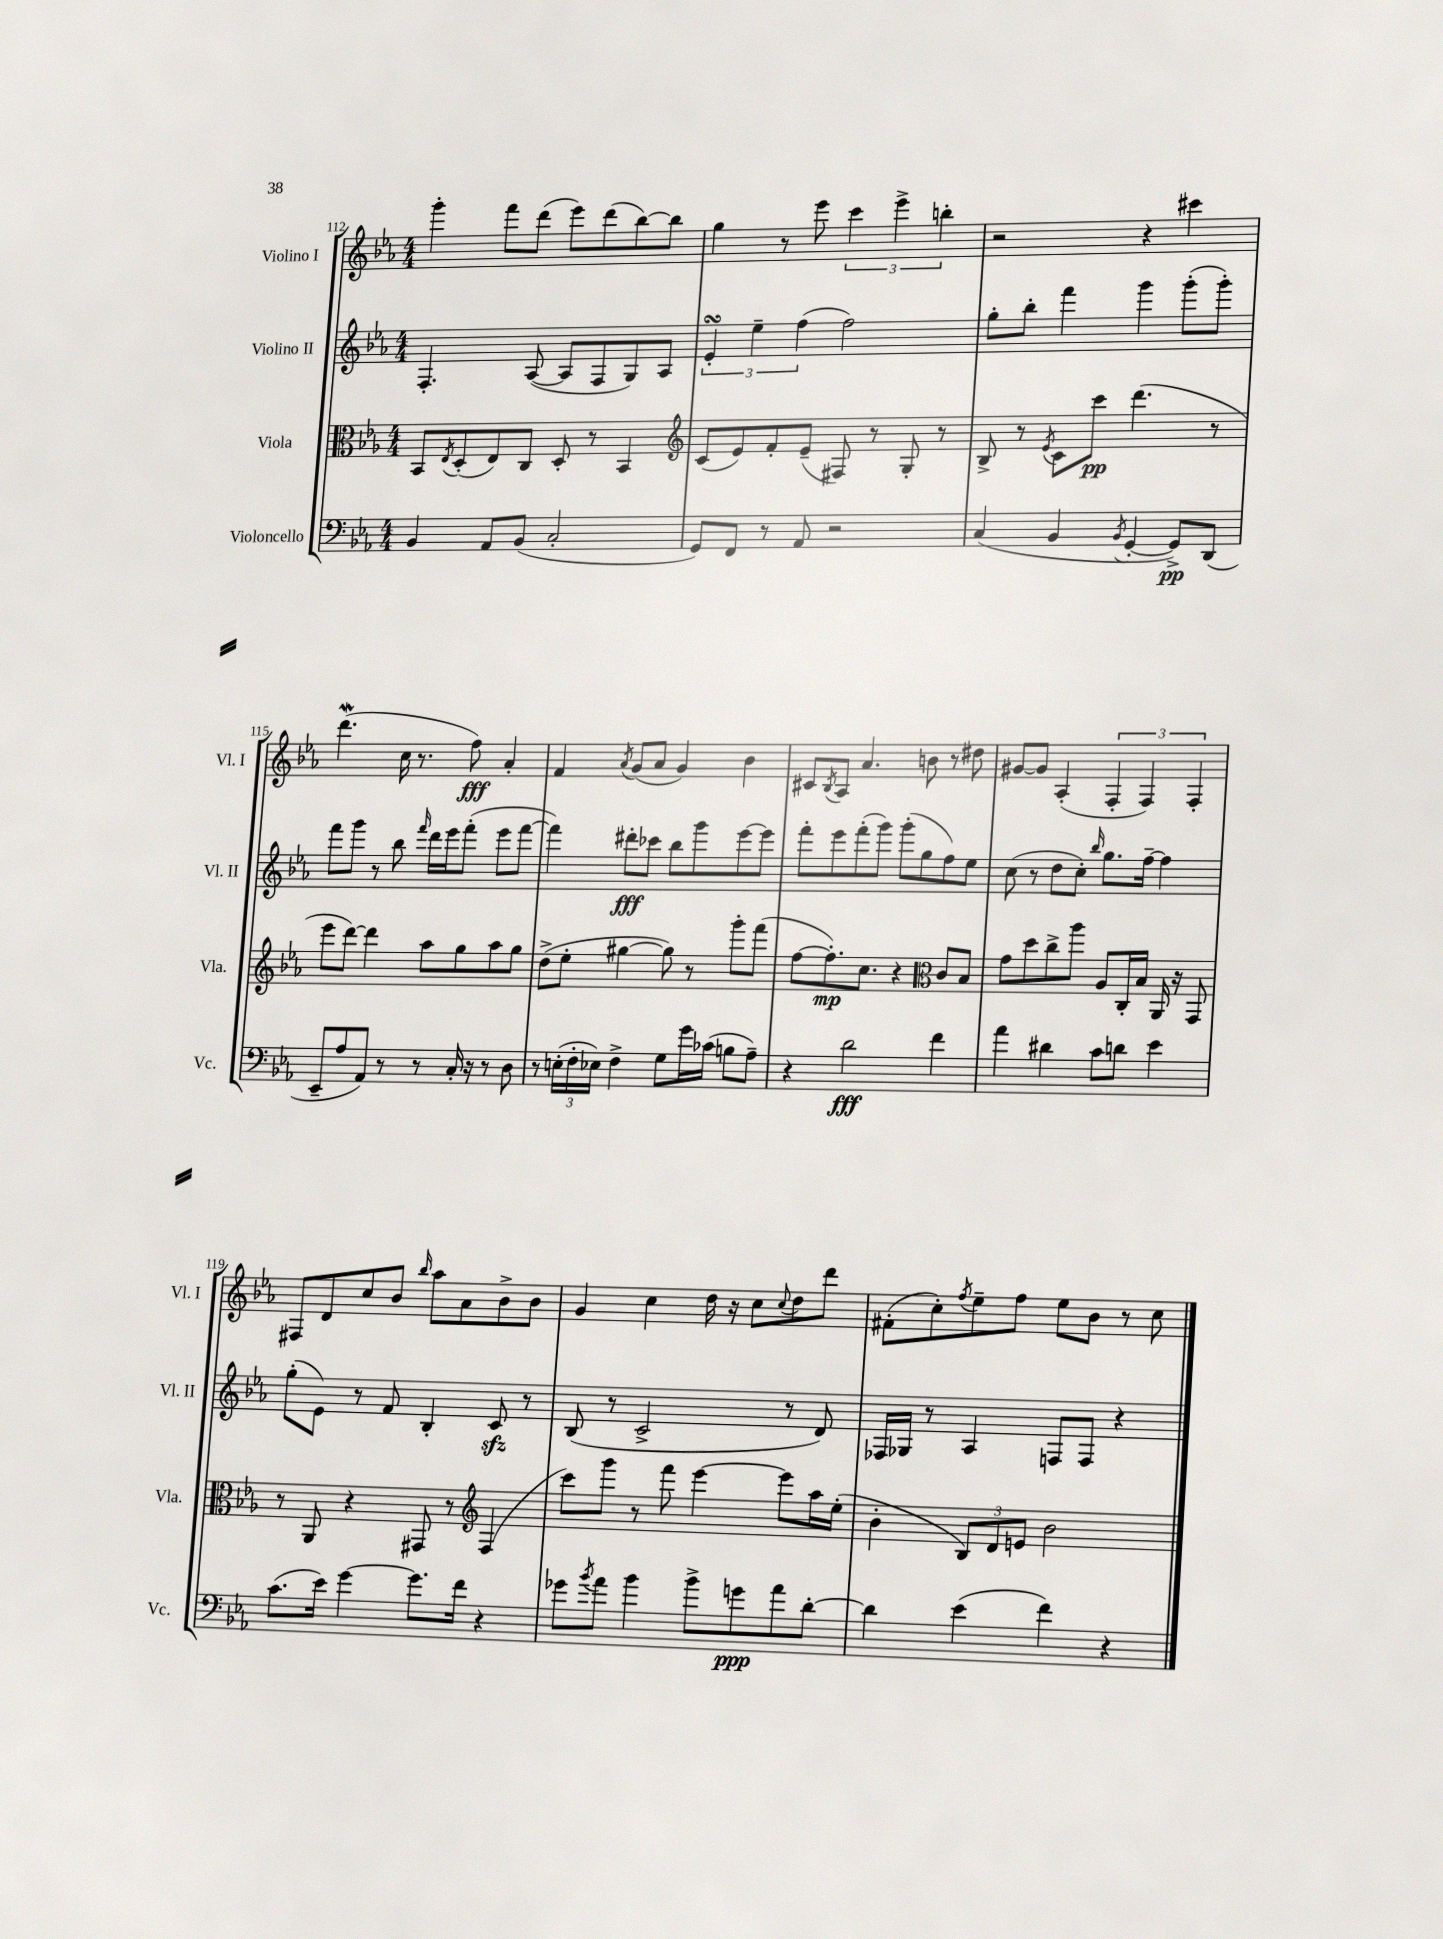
<<
\new StaffGroup <<
\new Staff = "s0" \with { instrumentName = "Violino I" shortInstrumentName = "Vl. I" } {
    \clef treble \key ees \major \numericTimeSignature \time 4/4
    g'''4-. f'''8 d'''8( ees'''8) d'''8( bes''8~) bes''8 |
    g''4 r8 ees'''8 \tuplet 3/2 { c'''4 ees'''4-> b''4-. } |
    r2 r4 cis'''4 |
    d'''4.\mordent( c''16 r8. f''8\fff) aes'4-. |
    f'4 \acciaccatura { aes'8 } g'8( aes'8 g'4) bes'4 |
    cis'8 \acciaccatura { bes8 } aes8 aes'4. b'8 r8 dis''8 |
    gis'8~ gis'8 aes4-.( \tuplet 3/2 { f4-. f4) f4-. } |
    fis8 d'8 c''8 bes'8 \grace { bes''16 } aes''8 aes'8 bes'8-> bes'8 |
    g'4 c''4 d''16 r16 c''8 \appoggiatura { c''8 } d''8 d'''8 |
    fis'8-.( c''8-.) \acciaccatura { f''8 } ees''8-- f''8 ees''8 bes'8 r8 c''8 \bar "|." |
}
\new Staff = "s1" \with { instrumentName = "Violino II" shortInstrumentName = "Vl. II" } {
    \clef treble \key ees \major \numericTimeSignature \time 4/4
    f4.-. aes8~( aes8 f8 g8) aes8 |
    \tuplet 3/2 { ees'4-.\turn ees''4-- f''4( } f''2) |
    g''8-. bes''8-. f'''4 g'''4 g'''8-.( g'''8-.) |
    f'''8 g'''8 r8 bes''8 \grace { f'''16 } d'''16 ees'''16 f'''8-.( ees'''8 f'''8~ |
    f'''4) dis'''8-.\fff ces'''8 bes''8 g'''8 ees'''8~ ees'''8 |
    f'''8-. ees'''8 f'''8-.( g'''8) g'''8-.( g''8 f''8) ees''8 |
    c''8( r8 d''8 c''8-.) \grace { bes''16 } g''8. f''16~-- f''4 |
    g''8-.( ees'8) r8 f'8 bes4-. c'8\sfz r8 |
    bes8( r8 c'2-> r8 d'8) |
    fes16 ges16 r8 aes4 f8 f8 r4 \bar "|." |
}
\new Staff = "s2" \with { instrumentName = "Viola" shortInstrumentName = "Vla." } {
    \clef alto \key ees \major \numericTimeSignature \time 4/4
    bes,8 \acciaccatura { ees8 } d8-.( ees8) c8 d8-. r8 bes,4 |
    \clef treble c'8( ees'8) f'8-. ees'8--( fis8) r8 g8-. r8 |
    bes8-> r8 \acciaccatura { ees'8 } c'8 c'''8\pp d'''4.( r8 |
    ees'''8 d'''8~) d'''4 aes''8 g''8 aes''8 g''8 |
    d''8->( ees''8-. gis''4~ gis''8) r8 g'''8-. f'''8( |
    f''8~ f''8.-.\mp) c''8. r4 \clef alto c'8 bes8 |
    g'8 d''8 c''8-> aes''8 aes8 c16-. bes16 aes,16 r16 g,8 |
    r8 aes,8 r4 gis,8 r8 \clef treble f4( |
    c'''8) g'''8 r8 f'''8 ees'''4~ ees'''8 aes''16 ees''16-.( |
    bes'4-. \tuplet 3/2 { bes8) d'8 e'8 } bes'2 \bar "|." |
}
\new Staff = "s3" \with { instrumentName = "Violoncello" shortInstrumentName = "Vc." } {
    \clef bass \key ees \major \numericTimeSignature \time 4/4
    bes,4 aes,8 bes,8( c2-. |
    g,8) f,8 r8 aes,8 r2 |
    c4( bes,4 \acciaccatura { bes,8 } g,4~-. g,8->\pp) d,8( |
    ees,8-- aes8 aes,8) r8 r8 c16-. r16 r8 d8 |
    r8 \tuplet 3/2 { e16-.( f16-. ees16) } f4-> g8 g'16 ces'16( b8 aes8--) |
    r4 d'2\fff f'4 |
    aes'4 dis'4 c'8 d'8 ees'4 |
    c'8.( ees'16) g'4~ g'8. f'16 r4 |
    ges'8 \acciaccatura { bes'8 } aes'8 bes'4 bes'8-> g'8\ppp aes'8 d'8~-. |
    d'4 ees'4( f'4) r4 \bar "|." |
}
>>
>>
\layout { \context { \Score currentBarNumber = #112 } }
